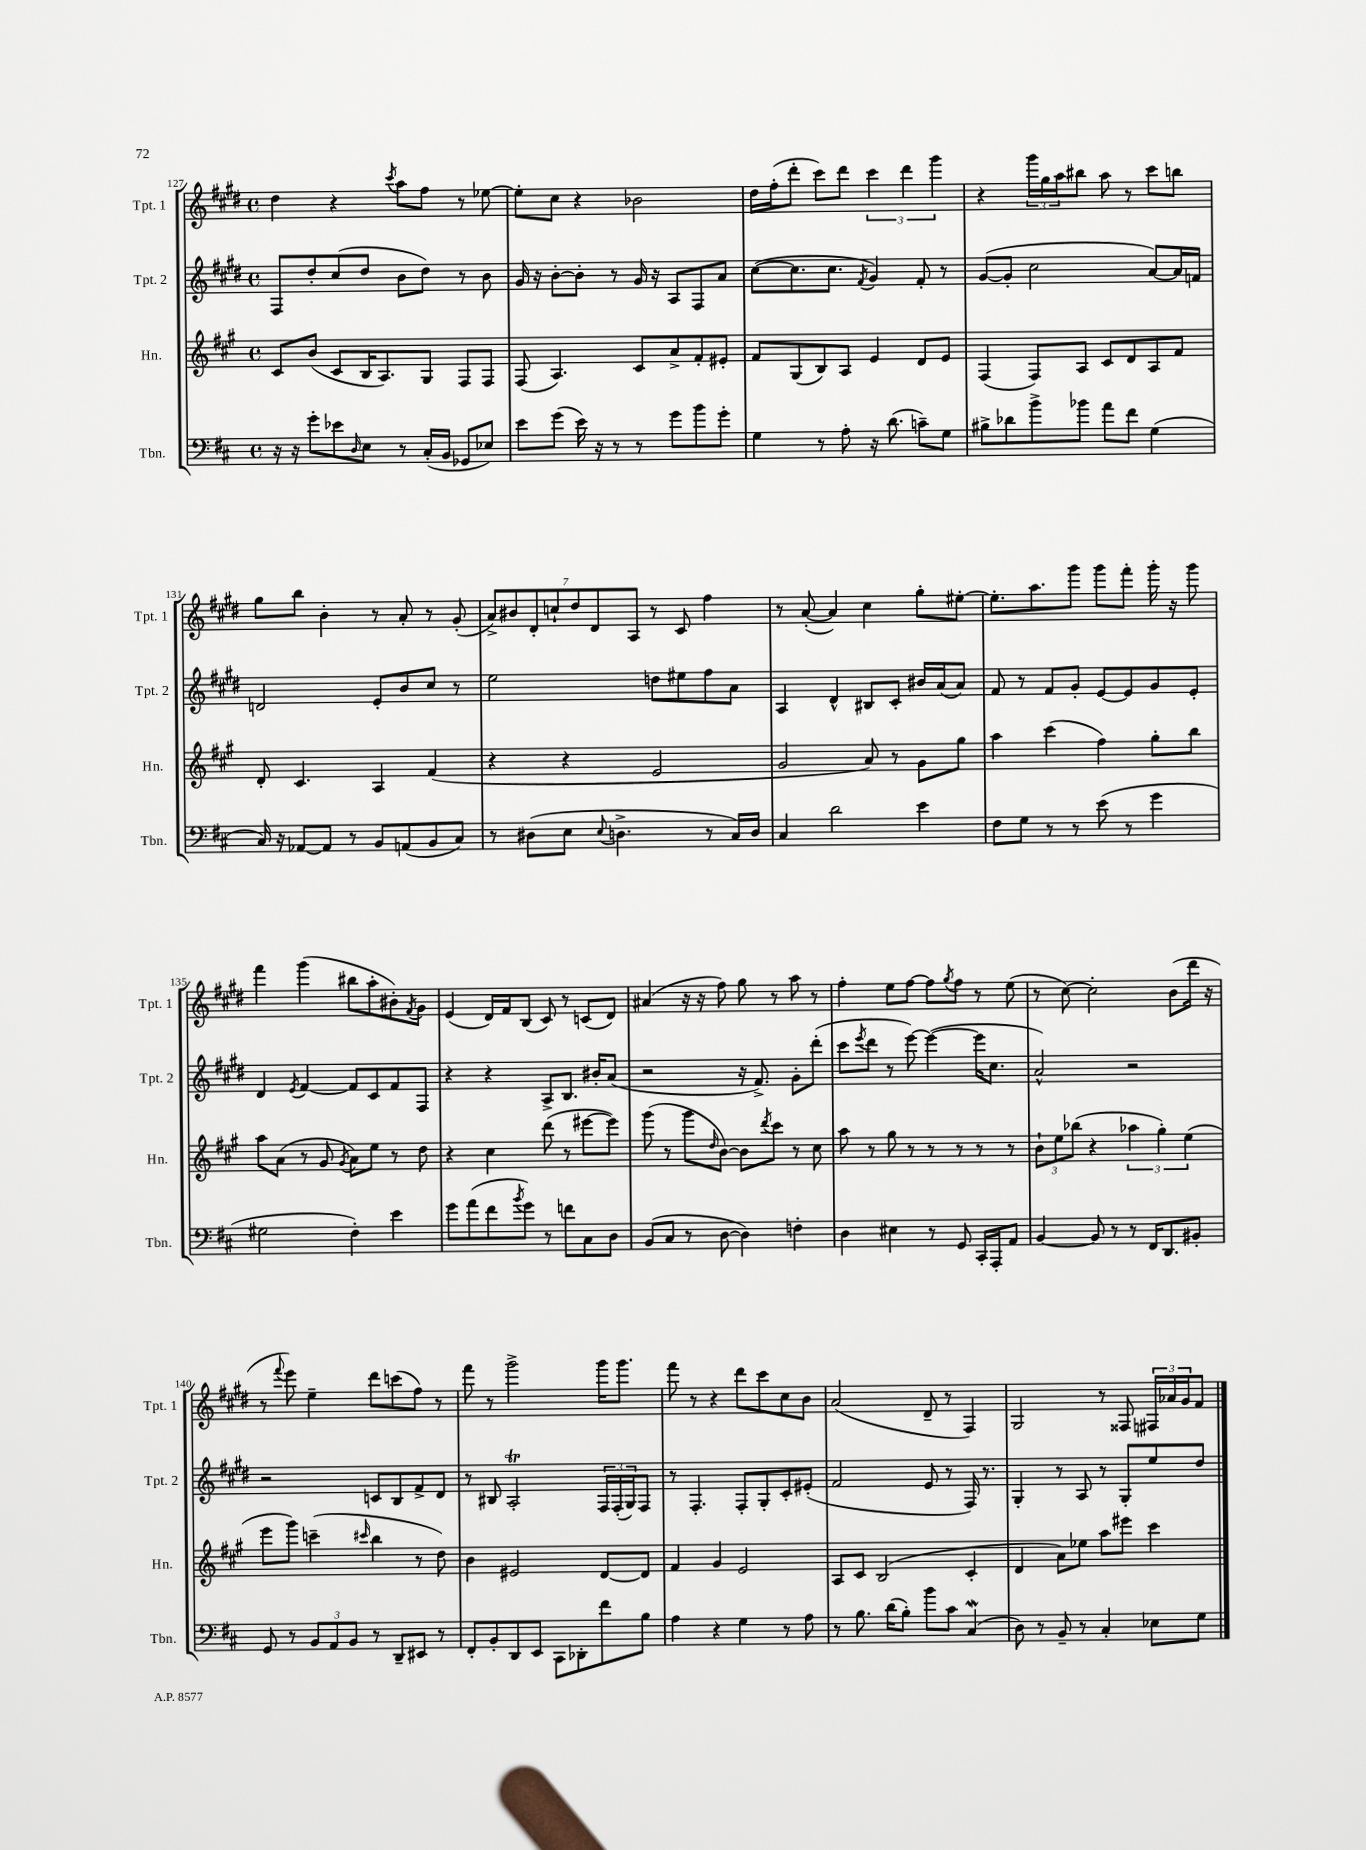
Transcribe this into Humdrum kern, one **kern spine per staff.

**kern	**kern	**kern	**kern
*part4	*part3	*part2	*part1
*staff4	*staff3	*staff2	*staff1
*I"Tbn.	*I"Hn.	*I"Tpt. 2	*I"Tpt. 1
*I'Tbn.	*I'Hn.	*I'Tpt. 2	*I'Tpt. 1
*clefF4	*clefG2	*clefG2	*clefG2
*k[f#c#]	*k[f#c#g#]	*k[f#c#g#d#]	*k[f#c#g#d#]
*M4/4	*M4/4	*M4/4	*M4/4
*met(c)	*met(c)	*met(c)	*met(c)
=127	=127	=127	=127
16r	8c#/L	8F#/L	4dd#\
16r	.	.	.
8g'\L	(8b/J	8dd#'/	.
8e-X\	8c#/L	(8cc#/	4r
16qqD/	.	.	.
8E\J	16B/K	8dd#/J	.
.	8.A/)	.	.
.	.	.	8qccc#/
8r	.	8b\L	8aa\L
(16C#'/LL	8G#/J	8dd#\J)	8ff#\J
16BB/JJ	.	.	.
8GG-X/L	8F#/L	8r	8r
8E-X/J)	8F#/J	8b\	[8ee-X\
=128	=128	=128	=128
8e\L	(8F#/	16g#/	8ee-'\L]
.	.	16r	.
(8g\J	4.A/)	[8b'\L	8cc#\J
16e\)	.	8b'\J]	4r
16r	.	.	.
8r	.	8r	.
8r	8c#/L	16g#/	2b-X\
.	.	16r	.
8g\L	8a^/	8A/L	.
8b\	8f#'/	8F#/	.
8g'\J	8e#X'/J	8a/J	.
=129	=129	=129	=129
4G\	8f#/L	([8cc#\L	16dd#\LL
.	.	.	(16ff#'\J
.	(8G#/	8.cc#\]	8ddd#'\J
8r	8B/)	.	8ccc#\L)
.	.	8.cc#\J	.
8A'\	8A/J	.	8ddd#\J
.	.	8qf#/	.
16r	4e/	4g#/)	6ccc#\
(8.d\	.	.	.
.	.	.	6ddd#\
8cn~\L)	8d/L	8f#'/	.
.	.	.	6ggg#\
8G\J	8e/J	8r	.
=130	=130	=130	=130
8B#X^\L	(4F#/	([8g#/L	4r
8d-X\	.	8g#'/J]	.
8b^\	8F#/L)	2cc#\	24ggg#\LL
.	.	.	24gg#\
.	.	.	24aa\J
8b-X\J	8A/J	.	8bb#X\J
8a\L	8c#/L	.	8aa\
8f#\J	8d/	.	8r
(4G\	8A/	[8a/L)	8ccc#\L
.	8f#/J	16a/L]	8bbn\J
.	.	16fn/JJ	.
!!LO:LB:g=z
=131	=131	=131	=131
16C#/)	8d'/	2dn/	8gg#\L
16r	.	.	.
[8AA-X/L	4.c#/	.	8bb\J
8AA-/J]	.	.	4b'\
8r	.	.	.
8BB/L	4A/	8e'/L	8r
(8AAn/	.	8b/	8a'/
8BB/	(4f#/	8cc#/J	8r
8C#/J)	.	8r	(8g#'/
=132	=132	=132	=132
8r	4r	2ee\	14a^/L)
.	.	.	14b#X/
(8D#X\L	.	.	.
.	.	.	14d#'/
.	.	.	14ccn`/
8E\J	4r	.	.
.	.	.	14dd#/
.	.	.	14d#/
8qqE/	.	.	.
4.Dn^\	.	.	.
.	.	.	14A/J
.	2e/	8ddn\L	8r
.	.	8ee#X\	8c#/
8r	.	8ff#\	4ff#\
16C#/LL)	.	8a\J	.
16D/JJ	.	.	.
=133	=133	=133	=133
4C#/	2g#/	4A/	8r
.	.	.	([8a'/
2d\	.	4d#^^/	4a/])
.	8a/)	8B#X/L	4cc#\
.	8r	8c#'/J	.
4e\	8g#\L	16b#X/LL	8gg#'\L
.	.	(16a/J	.
.	8gg#\J	8a/J)	[8ee#X'\J
=134	=134	=134	=134
8F#\L	4aa\	8f#/	8.ee#'\L]
8G\J	.	8r	.
.	.	.	8.aa\
8r	(4ccc#\	8f#/L	.
8r	.	8g#'/J	8ggg#\J
(8e\	4ff#\)	[8e/L	8ggg#\L
8r	.	8e/]	8fff#'\J
4g\	8gg#'\L	8g#/	16ggg#'\
.	.	.	16r
.	8bb\J	8e'/J	8ggg#\
!!LO:LB:g=z
=135	=135	=135	=135
2G#X\	8aa\L	4d#/	4fff#\
.	(8a\J	.	.
.	.	8qe/	.
.	8r	[4f#/	(4ggg#\
.	8g#/	.	.
.	8qg#/	.	.
4F#'\)	8a\L)	8f#/L]	8bb#X\L
.	8ee\J	8c#/	8aa'\
4e\	8r	8f#/	8b#X'\)
.	.	.	8qf#/
.	8dd\	8F#/J	8g#\J
=136	=136	=136	=136
8g\L	4r	4r	(4e/
(8a\	.	.	.
8f#\	4cc#\	4r	16d#/LL)
.	.	.	16f#/J
8qb/	.	.	.
8g\J)	.	.	(8B/J
8r	(8ddd\	8A^/L	8c#/)
8fn\L	8r	8.B/J	8r
8C#\	[8eee#X\L	.	(8cn/L
.	.	16b#X'/KL	.
8D\J	8eee#\J])	(8a/J	8d#/J)
=137	=137	=137	=137
(8BB/L	(8ggg#\	2r	(4a#X/
8C#/J	8r	.	.
8r	8ggg#\L	.	16r
.	.	.	16r
.	16qqdd/	.	.
[8D\	[8b\J)	.	8ff#\)
4D\])	8b\L]	16r	8gg#\
.	.	8.f#^/)	.
.	8qddd/	.	.
.	8ccc#\J	.	8r
4Fn'\	8r	8g#'\L	8aa\
.	8cc#\	(8ddd#'\J	8r
=138	=138	=138	=138
4D\	8aa\	8ccc#\L	4ff#'\
.	.	8qeee/	.
.	8r	8ddd#\J	.
4E#X\	8gg#\	8r	8ee\L
.	8r	[8eee\)	[8ff#\J
8r	8r	(4eee\_	8ff#\L]
.	.	.	8qgg#/
8GG/	8r	.	8ff#\J
16CC#'/LL	8r	16eee\KL]	8r
16AAA'/J	.	8.cc#\J	.
8AA/J	8r	.	(8ee\
=139	=139	=139	=139
[4BB/	12b`\L	2a^^/)	8r
.	12ee\	.	.
.	.	.	[8cc#\)
.	(12bb-X\J	.	.
8BB/]	4r	.	2cc#'\]
8r	.	.	.
8r	6aa-X\	2r	.
16FF#/KL	.	.	.
.	6gg#'\)	.	.
8.DD/	.	.	.
.	.	.	(8b\L
.	(6ee\	.	.
8BB#X'/J	.	.	16ddd#\Jk
.	.	.	16r
!!LO:LB:g=z
=140	=140	=140	=140
8GG/	8eee\L	2r	8r
.	.	.	8qqfff#/
8r	8ggg#\J)	.	8eee\)
12BB/L	(4cccn~\	.	4ee~\
12AA/	.	.	.
12BB/J	.	.	.
.	16qqccc#X/	.	.
8r	4bb\	8cn/L	8ddd#\L
8DD~/L	.	8B/	(8cccn\
8EE#X/J	8r	8f#^/	8ff#\J)
8r	8dd\)	8d#/J	8r
=141	=141	=141	=141
8FF#'/L	4b\	8r	8fff#\
8BB'/	.	8B#X/	8r
8DD/	2e#X/	2AT'/	2ggg#^\
8EE/J	.	.	.
8CC#\L	.	.	.
8DD-X'\	.	.	.
8f#\	[8d/L	24F#/LL	16ggg#\KL
.	.	(24F#'/	.
.	.	.	8.ggg#\J
.	.	24G#/J)	.
8B\J	8d/J]	8F#/J	.
=142	=142	=142	=142
4A\	4f#/	8r	8fff#\
.	.	4.F#'/	8r
4r	4g#/	.	4r
4G\	2e/	8F#'/L	8ddd#\L
.	.	8G#'/	8ccc#\
8r	.	8c#'/	8cc#\
8A\	.	(8e#X'/J	8b\J
=143	=143	=143	=143
8r	8A/L	2f#/	(2a/
8.B\	8c#/J	.	.
.	(2B/	.	.
(16d\KL	.	.	.
8B'\J)	.	.	.
8b\L	.	8e/	8d#~/
8c#\J	.	8r	8r
(4C#W/	4c#'/	16F#/)	4F#/)
.	.	8.r	.
=144	=144	=144	=144
8D\)	4d/	4G#'/	2G#/
8r	.	.	.
8BB~/	8a\L)	8r	.
8r	8ee-X\J	8A/	.
4C#'/	8aa\L	8r	8r
.	8eee#X\J	8G#'/L	8F##X/
8E-X\L	4ccc#\	8ee/	24F#X/LL
.	.	.	24a-X/
.	.	.	24g#/J
8G\J	.	8dd#/J	8f#/J
==	==	==	==
*-	*-	*-	*-
